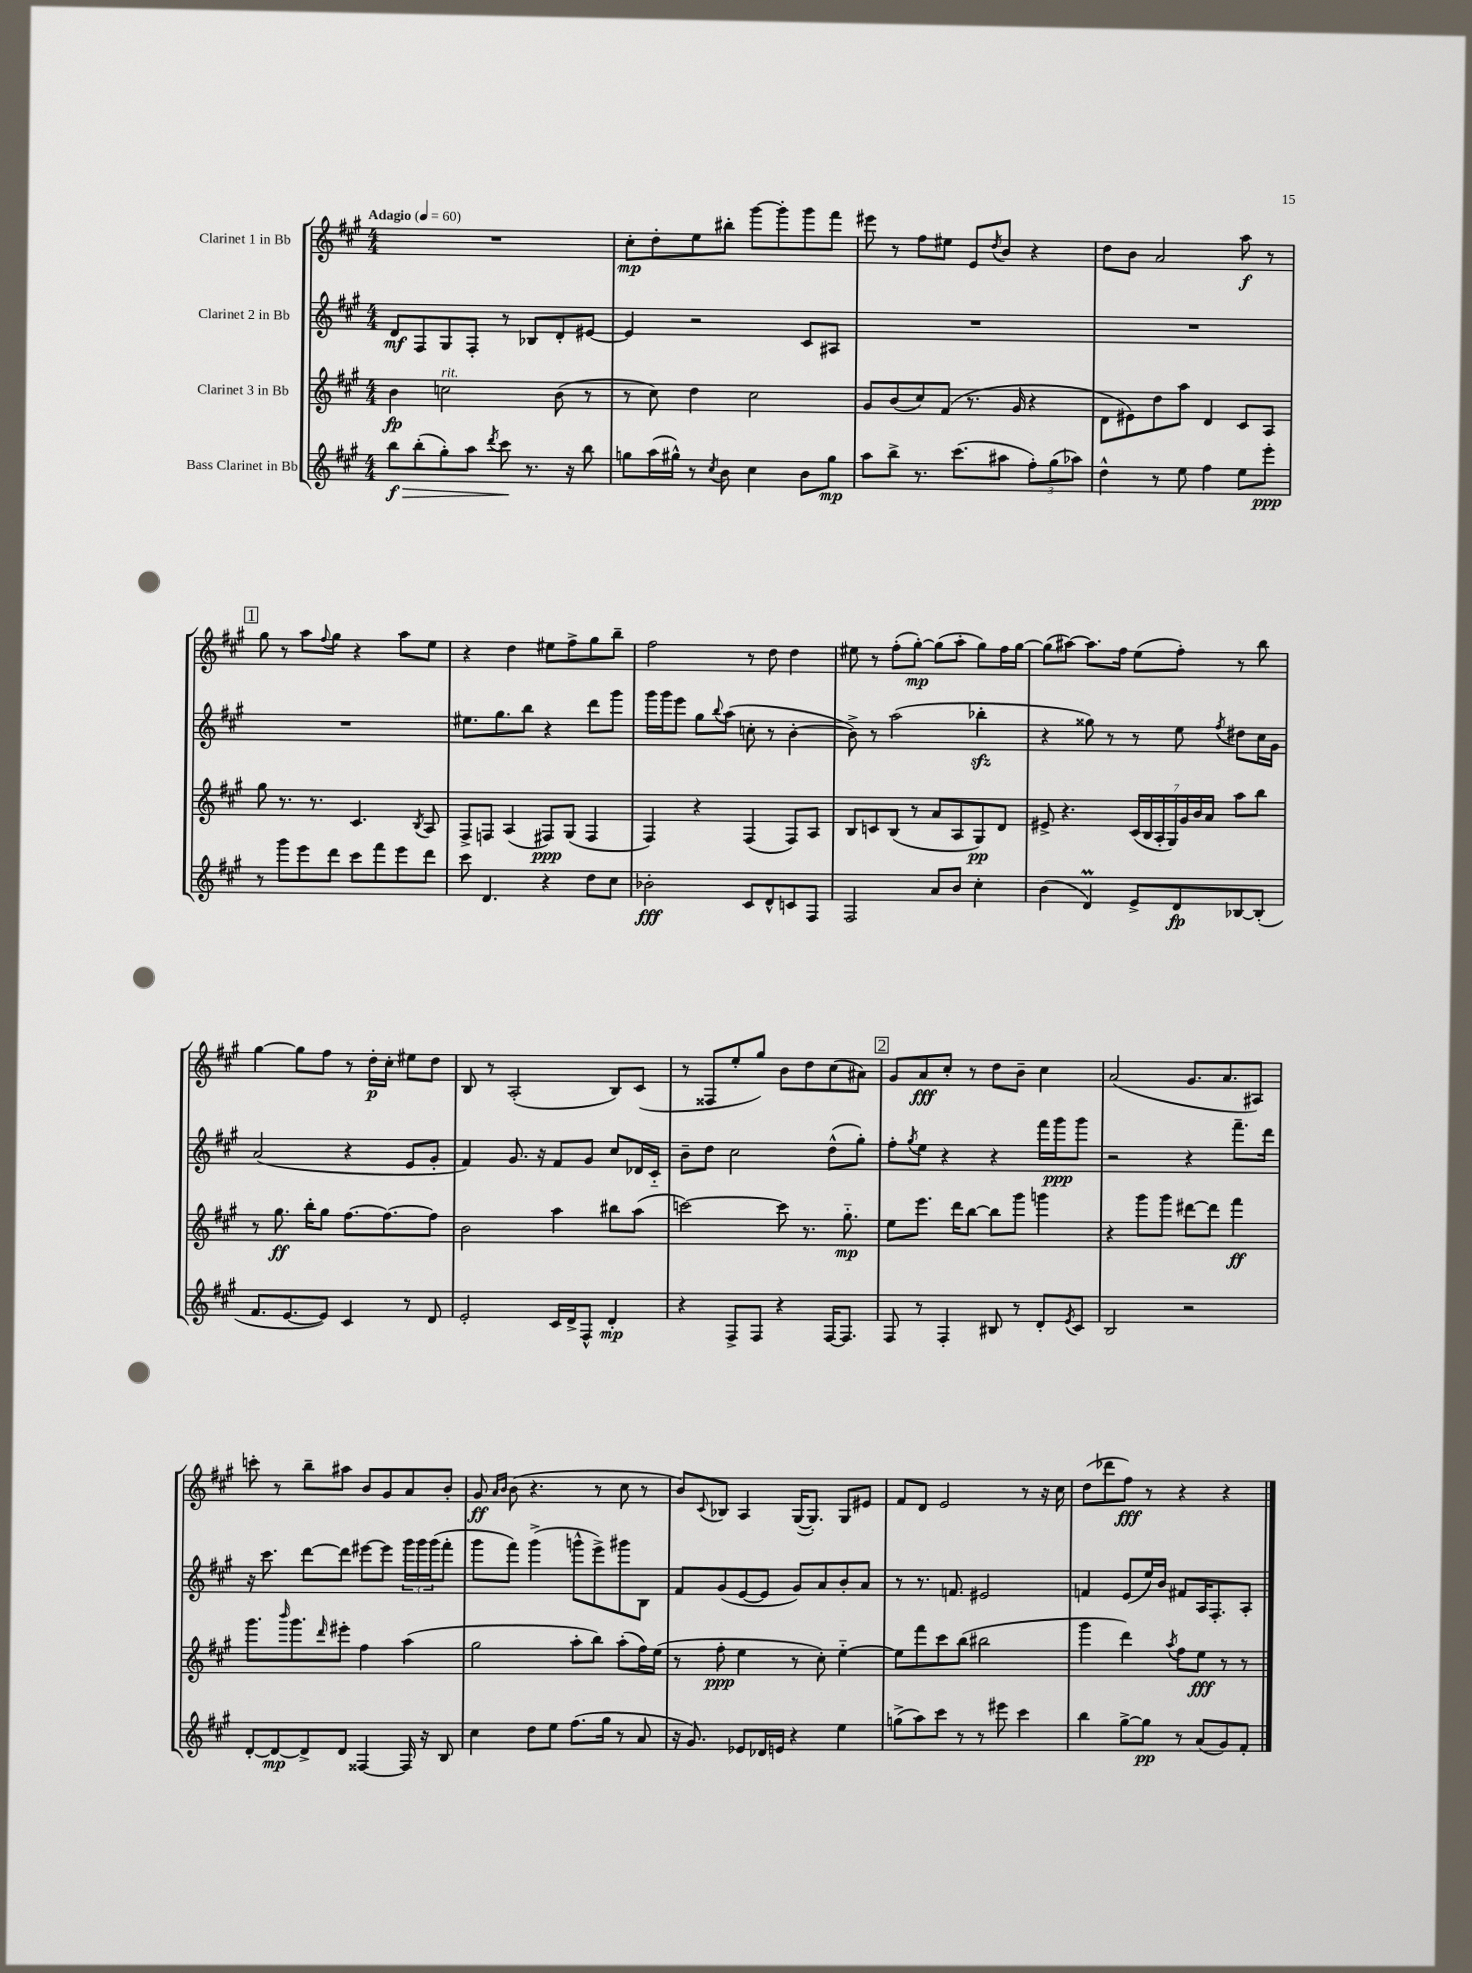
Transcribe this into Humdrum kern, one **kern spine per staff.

**kern	**dynam	**kern	**dynam	**kern	**dynam	**kern	**dynam
*part4	*part4	*part3	*part3	*part2	*part2	*part1	*part1
*staff4	*staff4	*staff3	*staff3	*staff2	*staff2	*staff1	*staff1
*I"Bass Clarinet in Bb	*	*I"Clarinet 3 in Bb	*	*I"Clarinet 2 in Bb	*	*I"Clarinet 1 in Bb	*
*clefG2	*	*clefG2	*	*clefG2	*	*clefG2	*
*k[f#c#g#]	*	*k[f#c#g#]	*	*k[f#c#g#]	*	*k[f#c#g#]	*
*M4/4	*	*M4/4	*	*M4/4	*	*M4/4	*
*MM60	*	*MM60	*	*MM60	*	*MM60	*
=1	=1	=1	=1	=1	=1	=1	=1
!	!	!	!	!	!	!LO:TX:a:B:t=Adagio	!
!	!LO:HP:b	!	!	!	!	!	!
8bb\L	> f	4b\	fp	8d/L	mf	1r	.
(8bb'\	.	.	.	8F#/	.	.	.
!	!	!LO:TX:a:i:t=rit.	!	!	!	!	!
8gg#'\)	.	2ccn\	.	8G#/	.	.	.
8aa\J	.	.	.	8F#'/J	.	.	.
8qddd/	.	.	.	.	.	.	.
8ccc#\	.	.	.	8r	.	.	.
8.r	]	.	.	8B-X/L	.	.	.
.	.	(8b\	.	8d'/	.	.	.
16r	.	.	.	.	.	.	.
8bb\	.	8r	.	[8e#X/J	.	.	.
=2	=2	=2	=2	=2	=2	=2	=2
8ggn\L	.	8r	.	4e#/]	.	8cc#'\L	mp
(16aa\L	.	8cc#\)	.	.	.	8dd'\	.
16gg#X^^\JJ)	.	.	.	.	.	.	.
8r	.	4dd\	.	2r	.	8ee\	.
8qcc#/	.	.	.	.	.	.	.
8b\	.	.	.	.	.	8bb#X'\J	.
4cc#\	.	2cc#\	.	.	.	[8ggg#\L	.
.	.	.	.	.	.	8ggg#'\]	.
8b\L	.	.	.	8c#/L	.	8ggg#\	.
8gg#\J	mp	.	.	8A#X/J	.	8fff#\J	.
=3	=3	=3	=3	=3	=3	=3	=3
8aa\L	.	8g#/L	.	1r	.	8eee#X\	.
8bb^\J	.	(8b/	.	.	.	8r	.
8.r	.	8cc#/)	.	.	.	8ff#\L	.
.	.	(8f#/J	.	.	.	8ee#X\J	.
(8.ccc#\L	.	.	.	.	.	.	.
.	.	8.r	.	.	.	8e/L	.
.	.	.	.	.	.	8qdd/	.
8aa#X\J	.	.	.	.	.	8b/J	.
.	.	16g#/	.	.	.	.	.
12ff#'\L)	.	4r	.	.	.	4r	.
(12gg#\	.	.	.	.	.	.	.
12aa-X\J)	.	.	.	.	.	.	.
=4	=4	=4	=4	=4	=4	=4	=4
4dd^^\	.	8d\L	.	1r	.	8dd\L	.
.	.	8e#X\)	.	.	.	8b\J	.
8r	.	8dd\	.	.	.	2a/	.
8ee\	.	8aa\J	.	.	.	.	.
4ff#\	.	4d/	.	.	.	.	.
8ee\L	.	8c#/L	.	.	.	8aa\	f
8eee'\J	ppp	8A/J	.	.	.	8r	.
!!LO:LB:g=z
!!LO:REH:place=s1:t=1
=5	=5	=5	=5	=5	=5	=5	=5
8r	.	8gg#\	.	1r	.	8gg#\	.
8ggg#\L	.	8.r	.	.	.	8r	.
8eee\	.	.	.	.	.	8aa\L	.
.	.	8.r	.	.	.	.	.
.	.	.	.	.	.	8qqff#/	.
8ddd\J	.	.	.	.	.	8gg#\J	.
8ccc#\L	.	4.c#/	.	.	.	4r	.
8fff#\	.	.	.	.	.	.	.
8eee\	.	.	.	.	.	8aa\L	.
.	.	8qB/	.	.	.	.	.
8ddd\J	.	8A/	.	.	.	8ee\J	.
=6	=6	=6	=6	=6	=6	=6	=6
8ccc#\	.	8F#^/L	.	8.ee#X\L	.	4r	.
4.d/	.	8Fn/J	.	.	.	.	.
.	.	.	.	8.gg#\	.	.	.
.	.	(4A/	.	.	.	4dd\	.
.	.	.	.	8bb\J	.	.	.
4r	.	8F#X/L)	ppp	4r	.	8ee#X\L	.
.	.	(8G#/J	.	.	.	8ff#^\	.
8dd\L	.	4F#/	.	8ddd\L	.	8gg#\	.
8cc#\J	.	.	.	8ggg#\J	.	8bb~\J	.
=7	=7	=7	=7	=7	=7	=7	=7
2b-X'\	fff	4F#/)	.	16ggg#\LL	.	2ff#\	.
.	.	.	.	16ggg#\J	.	.	.
.	.	.	.	8eee\J	.	.	.
.	.	4r	.	8gg#\L	.	.	.
.	.	.	.	8qqbb/	.	.	.
.	.	.	.	(8aa\J	.	.	.
8c#/L	.	(4F#/	.	8ccn'\	.	8r	.
8d^^/	.	.	.	8r	.	8dd\	.
8cn/	.	8F#/L)	.	[4b'\	.	4dd\	.
8F#/J	.	8A/J	.	.	.	.	.
=8	=8	=8	=8	=8	=8	=8	=8
2F#/	.	8B/L	.	8b^\])	.	8ee#X\	.
.	.	8cn/	.	8r	.	8r	.
.	.	(8B/J	.	(2aa\	.	(8ff#'\L	.
.	.	8r	.	.	.	[8gg#'\J)	mp
8a/L	.	8a/L	.	.	.	(8gg#\L]	.
8b/J	.	8A/	.	.	.	8aa'\J	.
4cc#'\	.	8G#/)	pp	4bb-Xzz'\	.	8gg#\L)	.
.	.	8d/J	.	.	.	16ff#\L	.
.	.	.	.	.	.	[16gg#\JJ	.
=9	=9	=9	=9	=9	=9	=9	=9
(4b\	.	8e#X^/	.	4r	.	(8gg#\L]	.
.	.	4.r	.	.	.	[8aa#X\J)	.
4dM/)	.	.	.	8gg##X\)	.	8.aa#\L]	.
.	.	.	.	8r	.	.	.
.	.	.	.	.	.	16ff#\Jk	.
8e^/L	.	(28c#/LL	.	8r	.	(8ee\L	.
.	.	28B/	.	.	.	.	.
.	.	28A'/	.	.	.	.	.
.	.	28G#/)	.	.	.	.	.
8d/	fp	.	.	8ee\	.	8ff#'\J)	.
.	.	28g#/	.	.	.	.	.
.	.	28b/	.	.	.	.	.
.	.	28a/JJ	.	.	.	.	.
.	.	.	.	8qff#/	.	.	.
[8B-X/	.	8aa\L	.	8dd#X\L	.	8r	.
(8B-'/J]	.	8bb\J	.	16cc#\L	.	8bb\	.
.	.	.	.	16g#\JJ	.	.	.
!!LO:LB:g=z
=10	=10	=10	=10	=10	=10	=10	=10
8.f#/L	.	8r	.	(2a/	.	[4gg#\	.
.	.	8.gg#\	ff	.	.	.	.
[8.e/	.	.	.	.	.	.	.
.	.	.	.	.	.	8gg#\L]	.
.	.	16bb'\KL	.	.	.	.	.
8e/J])	.	8gg#\J	.	.	.	8ff#\J	.
4c#/	.	[8.ff#\L	.	4r	.	8r	.
.	.	.	.	.	.	16dd'\LL	p
.	.	8.ff#\_	.	.	.	16cc#'\JJ	.
8r	.	.	.	8e/L	.	8ee#X\L	.
8d/	.	8ff#\J]	.	8g#'/J	.	8dd\J	.
=11	=11	=11	=11	=11	=11	=11	=11
2e'/	.	2b\	.	4f#/)	.	8B/	.
.	.	.	.	.	.	8r	.
.	.	.	.	8.g#/	.	(2A'/	.
.	.	.	.	16r	.	.	.
16c#/LL	.	4aa\	.	8f#/L	.	.	.
16d^/J	.	.	.	.	.	.	.
8F#^^/J	.	.	.	8g#/J	.	.	.
4d'/	mp	8bb#X\L	.	8cc#/L	.	8B/L)	.
.	.	(8aa\J	.	16d-X/L	.	(8c#/J	.
.	.	.	.	16c#/JJ	.	.	.
=12	=12	=12	=12	=12	=12	=12	=12
4r	.	[2cccn\)	.	8b~\L	.	8r	.
.	.	.	.	8dd\J	.	8F##X/L	.
8F#^/L	.	.	.	2cc#\	.	8ee'/	.
8F#/J	.	.	.	.	.	8gg#/J)	.
4r	.	8ccc\]	.	.	.	8b\L	.
.	.	8.r	.	.	.	8dd\	.
[16F#/KL	.	.	.	(8dd^^\L	.	(8cc#\	.
8.F#/J]	.	8.gg#\	mp	.	.	.	.
.	.	.	.	8gg#'\J)	.	8a#X\J)	.
!!LO:REH:place=s1:t=2
=13	=13	=13	=13	=13	=13	=13	=13
8F#/	.	8ee\L	.	8ff#'\L	.	8g#/L	.
.	.	.	.	8qgg#/	.	.	.
8r	.	8.eee\J	.	8ee\J	.	8a/	fff
4F#'/	.	.	.	4r	.	8cc#'/J	.
.	.	16ddd\KL	.	.	.	.	.
.	.	[8bb\J	.	.	.	8r	.
8B#X/	.	8bb\L]	.	4r	.	8dd\L	.
8r	.	8ggg#\J	.	.	.	8b~\J	.
8d'/L	.	4gggn\	.	16fff#\LL	.	4cc#\	.
.	.	.	.	16ggg#\J	ppp	.	.
8qe/	.	.	.	.	.	.	.
8c#/J	.	.	.	8ggg#\J	.	.	.
=14	=14	=14	=14	=14	=14	=14	=14
2B/	.	4r	.	2r	.	(2a/	.
.	.	8ggg#\L	.	.	.	.	.
.	.	8ggg#\J	.	.	.	.	.
2r	.	[8ddd#X\L	.	4r	.	8.g#/L	.
.	.	8ddd#\J]	.	.	.	.	.
.	.	.	.	.	.	8.a/	.
.	.	4fff#\	ff	8.fff#~\L	.	.	.
.	.	.	.	.	.	8A#X/J)	.
.	.	.	.	16ddd\Jk	.	.	.
!!LO:LB:g=z
=15	=15	=15	=15	=15	=15	=15	=15
[8d'/L	.	8.ggg#\L	.	16r	.	8cccn'\	.
.	.	.	.	8.ccc#\	.	.	.
8d/_	mp	.	.	.	.	8r	.
.	.	16qqbbb/	.	.	.	.	.
.	.	8.ggg#\	.	.	.	.	.
8d^/]	.	.	.	[8ddd\L	.	8bb~\L	.
.	.	16qqddd/	.	.	.	.	.
8d/J	.	8eee#X'\J	.	8ddd\J]	.	8aa#X\J	.
[4F##X/	.	4ff#\	.	[8eee#X\L	.	8b/L	.
.	.	.	.	8eee#\J]	.	8g#/	.
16F##/]	.	(4aa\	.	24ggg#\LL	.	8a/	.
.	.	.	.	24ggg#\	.	.	.
16r	.	.	.	.	.	.	.
.	.	.	.	(24ggg#\J	.	.	.
8B/	.	.	.	8fff#'\J	.	8b'/J	.
=16	=16	=16	=16	=16	=16	=16	=16
4cc#\	.	2gg#\	.	8ggg#\L	.	8g#/	ff
.	.	.	.	.	.	16qqa/LL	.
.	.	.	.	.	.	16qqb/JJ	.
.	.	.	.	8fff#\J)	.	(8b\	.
8dd\L	.	.	.	(4ggg#^\	.	4.r	.
8ee\J	.	.	.	.	.	.	.
(8.ff#\L	.	8aa'\L	.	8gggn^^\L	.	.	.
.	.	8bb\J)	.	8eee^\)	.	8r	.
16gg#\Jk	.	.	.	.	.	.	.
8r	.	(8aa'\L	.	8ggg#X\	.	8cc#\	.
8a/	.	16ff#\L)	.	8B\J	.	8r	.
.	.	(16ee\JJ	.	.	.	.	.
=17	=17	=17	=17	=17	=17	=17	=17
16r	.	8r	.	8f#/L	.	8b/L)	.
8.g#/)	.	.	.	.	.	.	.
.	.	.	.	.	.	8qqc#/	.
.	.	8ff#'\	ppp	(8g#/	.	8B-X/J	.
8e-X/L	.	4ee\	.	[8e/	.	4A/	.
16d-X/L	.	.	.	8e/J]	.	.	.
16en/JJ	.	.	.	.	.	.	.
4r	.	8r	.	8g#/L)	.	([16G#/KL	.
.	.	.	.	.	.	8.G#'/J])	.
.	.	8cc#'\)	.	8a/	.	.	.
4ee\	.	[4ee\	.	8b'/	.	8G#/L	.
.	.	.	.	8a/J	.	8e#X/J	.
=18	=18	=18	=18	=18	=18	=18	=18
(8ggn^\L	.	8ee\L]	.	8r	.	8f#/L	.
8aa\)	.	8fff#\	.	8.r	.	8d/J	.
8ccc#\J	.	8ccc#\	.	.	.	2e/	.
.	.	.	.	8.fn/	.	.	.
8r	.	(8bb\J	.	.	.	.	.
8r	.	2bb#X\	.	2e#X/	.	.	.
8eee#X\	.	.	.	.	.	.	.
4ccc#\	.	.	.	.	.	8r	.
.	.	.	.	.	.	16r	.
.	.	.	.	.	.	16cc#\	.
=19	=19	=19	=19	=19	=19	=19	=19
4bb\	.	4ggg#\	.	4fn/	.	(8dd\L	.
.	.	.	.	.	.	8ddd-X\	.
[8gg#^\L	.	4ddd\)	.	(8e/L	.	8ff#\J)	fff
8gg#\J]	pp	.	.	16ee/L)	.	8r	.
.	.	.	.	16b/JJ	.	.	.
.	.	8qaa/	.	.	.	.	.
8r	.	8ff#\L	.	8f#X/L	.	4r	.
(8a/L	.	8ee\J	fff	16A/K	.	.	.
.	.	.	.	8.F#'/	.	.	.
8g#/)	.	8r	.	.	.	4r	.
8f#'/J	.	8r	.	8A'/J	.	.	.
==	==	==	==	==	==	==	==
*-	*-	*-	*-	*-	*-	*-	*-
